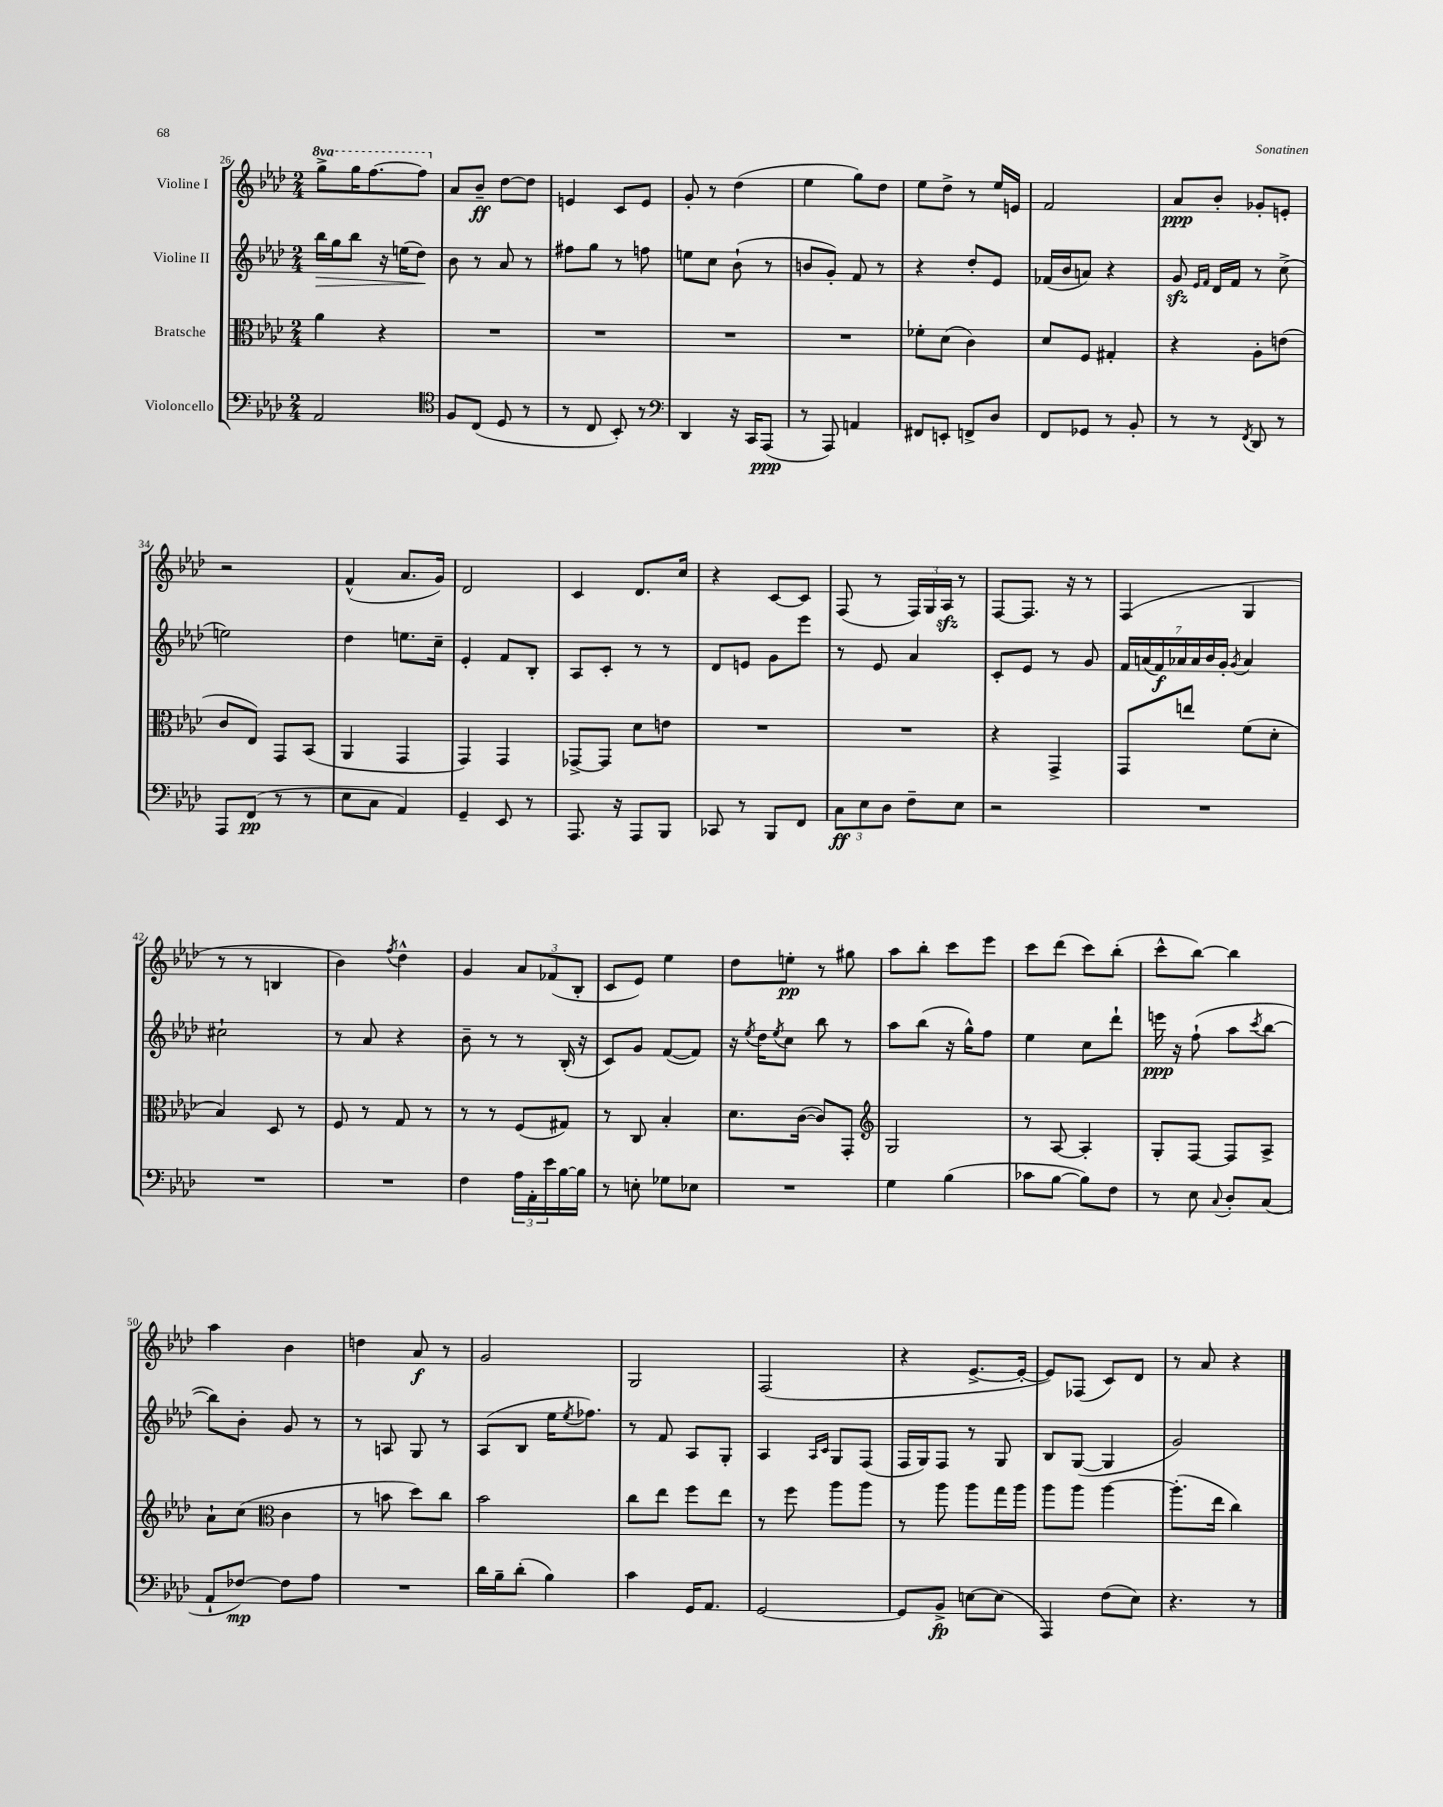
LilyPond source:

<<
\new StaffGroup <<
\new Staff = "s0" \with { instrumentName = "Violine I" } {
    \clef treble \key aes \major \numericTimeSignature \time 2/4 \set Staff.ottavationMarkups = #ottavation-simple-ordinals
    \ottava #1 g'''8-> g'''16 f'''8.~ f'''8 \ottava #0 |
    aes'8 bes'8--\ff des''8~ des''8 |
    e'4 c'8 e'8 |
    g'8-. r8 des''4( |
    ees''4 g''8) des''8 |
    ees''8 des''8-> r8 ees''16 e'16 |
    f'2 |
    aes'8\ppp bes'8-. ges'8-. e'8-. |
    r2 |
    f'4-^( aes'8. g'16) |
    des'2 |
    c'4 des'8. c''16 |
    r4 c'8~ c'8 |
    f8( r8 \tuplet 3/2 { f16) g16 aes16\sfz } r8 |
    f8~ f8. r16 r8 |
    f4( g4 |
    r8 r8 b4 |
    bes'4) \acciaccatura { f''8 } des''4-^ |
    g'4 \tuplet 3/2 { aes'8 fes'8( bes8-. } |
    c'8 ees'8) ees''4 |
    des''8 e''8-.\pp r8 gis''8 |
    aes''8 bes''8-. c'''8 ees'''8 |
    c'''8 des'''8( c'''8) bes''8-.( |
    c'''8-^ bes''8~) bes''4 |
    aes''4 bes'4 |
    d''4 aes'8\f r8 |
    g'2 |
    g2 |
    f2( |
    r4 ees'8.~-> ees'16~-. |
    ees'8) fes8( c'8) des'8 |
    r8 aes'8 r4 \bar "|." |
}
\new Staff = "s1" \with { instrumentName = "Violine II" } {
    \clef treble \key aes \major \numericTimeSignature \time 2/4
    bes''16\> g''16 bes''8 r16 e''16( des''8\!) |
    bes'8 r8 aes'8 r8 |
    fis''8 g''8 r8 f''8 |
    e''8 c''8 bes'8-!( r8 |
    b'8 g'8-.) f'8 r8 |
    r4 des''8-. ees'8 |
    fes'16( bes'16 a'8) r4 |
    g'8\sfz \grace { ees'16 f'16 } des'16 f'16 r8 c''8->( |
    e''2) |
    des''4 e''8. c''16-- |
    ees'4-. f'8 bes8-. |
    aes8 c'8-. r8 r8 |
    des'8 e'8 g'8 ees'''8 |
    r8 ees'8 aes'4 |
    c'8-. ees'8 r8 g'8 |
    \tuplet 7/4 { f'16 a'16( f'16\f) aes'16 aes'16 bes'16 g'16-. } \acciaccatura { g'8 } aes'4 |
    cis''2-! |
    r8 aes'8 r4 |
    bes'8-- r8 r8 bes16-.( r16 |
    c'8) g'8 f'8~( f'8) |
    r16 \acciaccatura { ees''8 } des''16 \acciaccatura { ees''8 } c''8 bes''8 r8 |
    aes''8 bes''8( r16 g''16-^) f''8 |
    ees''4 c''8 des'''8-! |
    e'''16\ppp r16 f''8-!( aes''8 \acciaccatura { c'''8 } bes''8~ |
    bes''8) bes'8-. g'8 r8 |
    r8 a8 g8 r8 |
    aes8( bes8 ees''16 \acciaccatura { ees''8 } fes''8.) |
    r8 f'8 aes8 g8-. |
    aes4 \grace { aes16 c'16 } g8 f8( |
    f16 g16) f8 r8 g8 |
    bes8 g8~( g4 |
    g'2) \bar "|." |
}
\new Staff = "s2" \with { instrumentName = "Bratsche" } {
    \clef alto \key aes \major \numericTimeSignature \time 2/4
    aes'4 r4 |
    R2 |
    R2 |
    R2 |
    R2 |
    fes'8-. des'8( c'4) |
    des'8 f8 gis4-. |
    r4 aes8-. e'8( |
    c'8 ees8) g,8 bes,8( |
    aes,4 g,4 |
    g,4) g,4 |
    ges,8~-> ges,8 des'8 e'8 |
    R2 |
    R2 |
    r4 g,4-> |
    g,8 e''8 f'8( des'8-. |
    bes4) des8 r8 |
    f8 r8 g8 r8 |
    r8 r8 f8( gis8) |
    r8 c8 bes4-. |
    des'8. c'16~( c'8) g,8-. |
    \clef treble g2 |
    r8 aes8~ aes4-. |
    g8-. f8~ f8 aes8-> |
    aes'8-! c''8( \clef alto c'4 |
    r8 b'8 des''8) c''8 |
    bes'2 |
    c''8 ees''8 f''8 ees''8 |
    r8 f''8 aes''8 aes''8 |
    r8 aes''8 aes''8 g''16 aes''16 |
    aes''8 aes''8 aes''4~ |
    aes''8.-.( ees''16 c''4) \bar "|." |
}
\new Staff = "s3" \with { instrumentName = "Violoncello" } {
    \clef bass \key aes \major \numericTimeSignature \time 2/4
    aes,2 |
    \clef tenor f8 c8( des8 r8 |
    r8 c8 bes,8-.) r8 |
    \clef bass des,4 r16 c,16 aes,,8\ppp( |
    r8 aes,,8) a,4 |
    fis,8 e,8-. f,8-> des8 |
    f,8 ges,8 r8 bes,8-. |
    r8 r8 \acciaccatura { f,8 } des,8 r8 |
    aes,,8 f,8\pp( r8 r8 |
    ees8 c8 aes,4) |
    g,4-- ees,8 r8 |
    aes,,8. r16 aes,,8 bes,,8 |
    ces,8 r8 bes,,8 f,8 |
    \tuplet 3/2 { c8\ff ees8 des8 } f8-- ees8 |
    r2 |
    R2 |
    R2 |
    R2 |
    f4 \tuplet 3/2 { aes16 aes,16-. ees'16 } bes16~ bes16 |
    r8 e8-. ges8 ees8 |
    R2 |
    g4 bes4( |
    ces'8 bes8~ bes8) f8 |
    r8 ees8 \appoggiatura { c8 } des8-. c8( |
    aes,8-! fes8~\mp) fes8 aes8 |
    R2 |
    des'16 bes16-- des'8-.( bes4) |
    c'4 g,16 aes,8. |
    g,2~ |
    g,8 bes,8->\fp e8~ e8( |
    aes,,4) f8( ees8) |
    r4. r8 \bar "|." |
}
>>
>>
\layout { \context { \Score currentBarNumber = #26 } }
